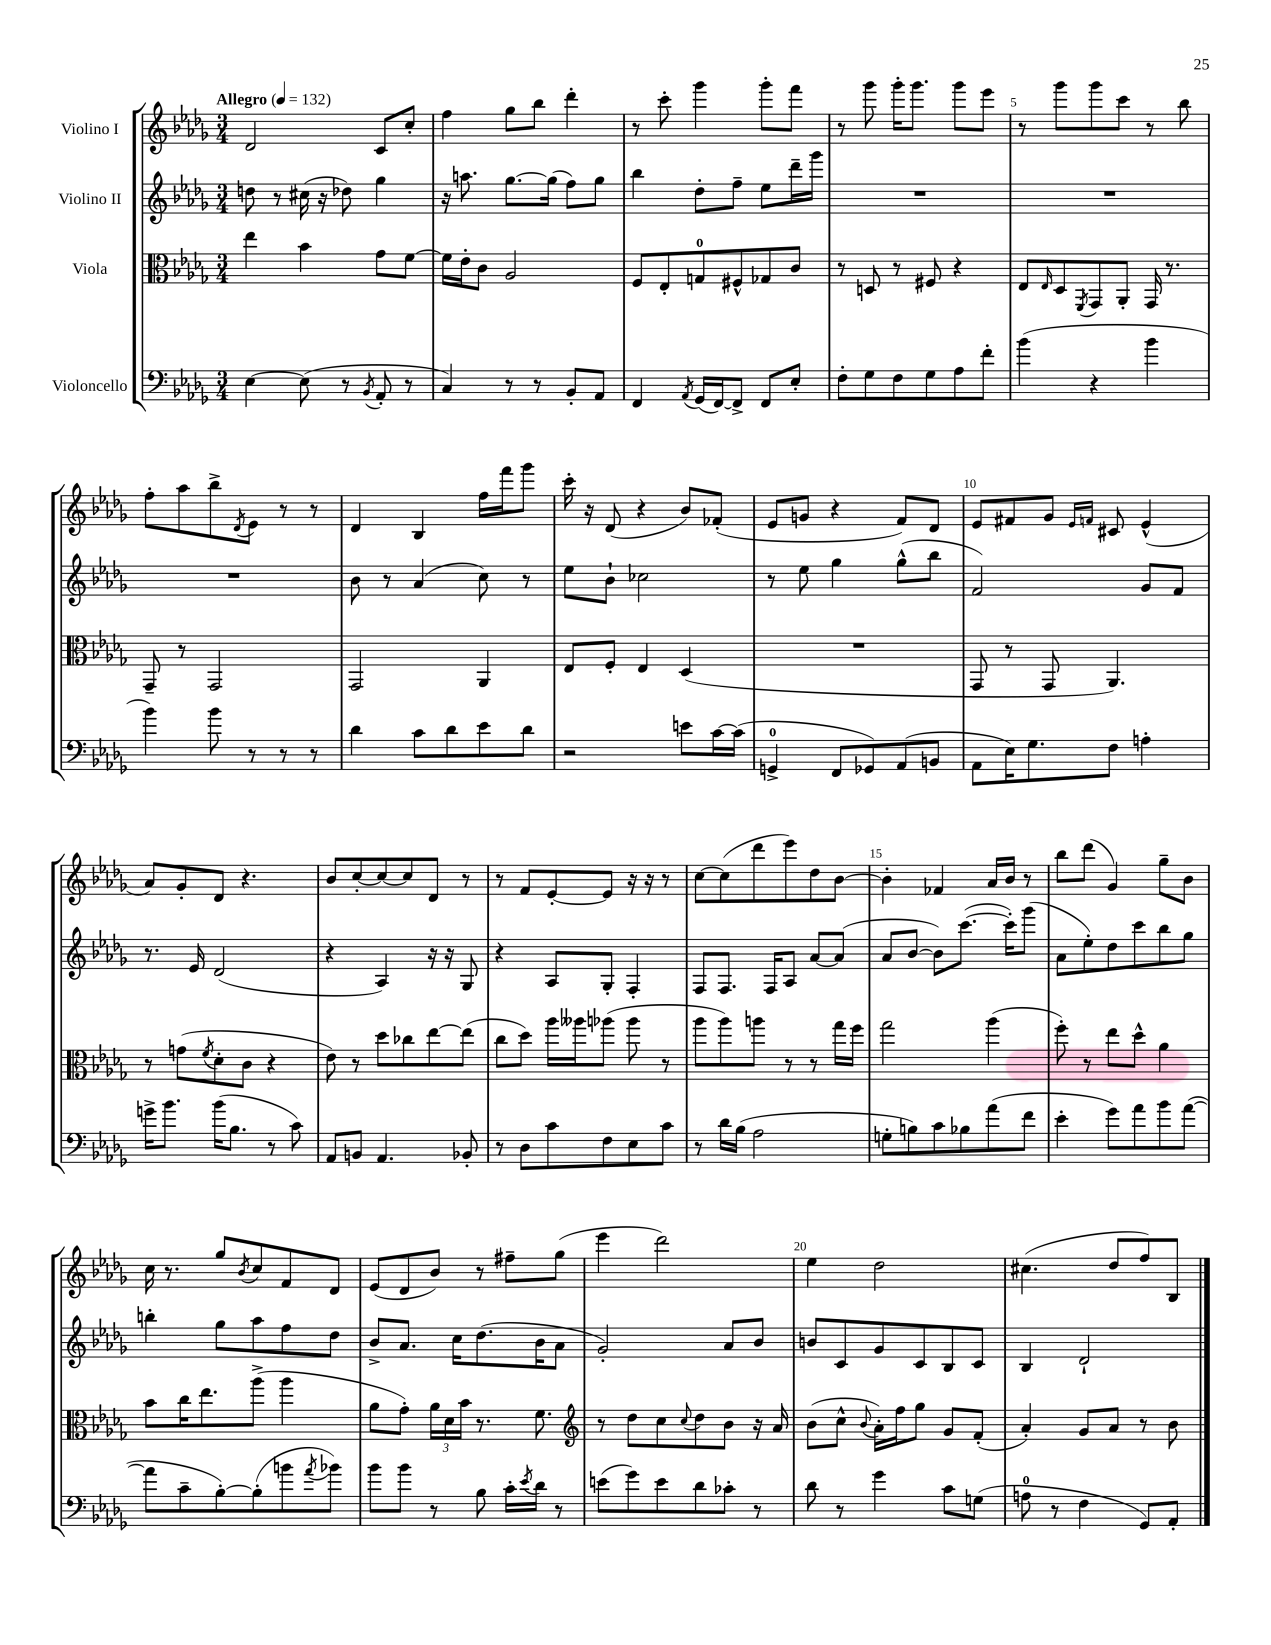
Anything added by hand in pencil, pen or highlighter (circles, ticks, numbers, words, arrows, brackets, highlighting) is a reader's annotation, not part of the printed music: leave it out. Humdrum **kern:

**kern	**kern	**kern	**kern
*staff4	*staff3	*staff2	*staff1
*clefF4	*clefC3	*clefG2	*clefG2
*k[b-e-a-d-g-]	*k[b-e-a-d-g-]	*k[b-e-a-d-g-]	*k[b-e-a-d-g-]
*M3/4	*M3/4	*M3/4	*M3/4
*MM132	*MM132	*MM132	*MM132
[4E-	4ee-	8dd	2d-
.	.	8r	.
(8E-]	4b-	(16cc#	.
.	.	16r	.
8r	.	8dd-)	.
8qBB-	.	.	.
8AA-'	8g-	4gg-	8c
8r	[8f	.	8cc'
=	=	=	=
4C)	16f]	16r	4ff
.	16e-'	8.aa	.
.	8c	.	.
8r	2A-	[8.gg-	8gg-
8r	.	.	8bb-
.	.	(16gg-]	.
8BB-'	.	8ff)	4ddd-'
8AA-	.	8gg-	.
=	=	=	=
4FF	8F	4bb-	8r
.	8E-'	.	8ccc'
8qAA-	.	.	.
(16GG-	8G	8dd-'	4ggg-
[16FF)	.	.	.
8FF^]	8F#^^	8ff~	.
8FF	8G-	8ee-	8ggg-'
8E-'	8c	16ddd-~	8fff
.	.	16ggg-	.
=	=	=	=
8F'	8r	2.r	8r
8G-	8D	.	8ggg-
8F	8r	.	16ggg-'
.	.	.	8.ggg-
8G-	8F#	.	.
8A-	4r	.	8ggg-
8f'	.	.	8eee-
=	=	=	=
(4b-	8E-	2.r	8r
.	16qqE-	.	.
.	8D-	.	8ggg-
.	8qFF	.	.
4r	8GG-	.	8ggg-
.	8AA-'	.	8ccc
4b-	16GG-	.	8r
.	8.r	.	.
.	.	.	8bb-
=	=	=	=
4b-)	8GG-~	2.r	8ff'
.	8r	.	8aa-
8b-	2GG-	.	8bb-^
.	.	.	8qd-
8r	.	.	8e-
8r	.	.	8r
8r	.	.	8r
=	=	=	=
4d-	2GG-	8b-	4d-
.	.	8r	.
8c	.	(4a-	4B-
8d-	.	.	.
8e-	4AA-	8cc)	16ff
.	.	.	16fff
8d-	.	8r	8ggg-
=	=	=	=
2r	8E-	8ee-	16ccc'
.	.	.	16r
.	8F'	8b-`	(8d-
.	4E-	2cc-	4r
8e	(4D-	.	8b-)
[16c	.	.	(8f-'
(16c]	.	.	.
=	=	=	=
4GG^	2.r	8r	8e-
.	.	8ee-	8g
8FF	.	4gg-	4r
8GG-)	.	.	.
(8AA-	.	(8gg-^^	8f)
8BB	.	8bb-	8d-
=	=	=	=
8AA-	8GG-	2f)	8e-
16E-)	8r	.	8f#
8.G-	.	.	.
.	8GG-	.	8g-
.	.	.	16qqe-
.	.	.	16qqf
8F	4.AA-)	.	8c#
4A'	.	8g-	(4e-^^
.	.	8f	.
=	=	=	=
16g^	8r	8.r	8a-)
8.b-	.	.	.
.	(8g	.	8g-'
.	.	16e-	.
.	8qf	.	.
(16b-	8d-'	(2d-	8d-
8.B-	.	.	.
.	8c	.	4.r
8r	4r	.	.
8c)	.	.	.
=	=	=	=
8AA-	8e-)	4r	8b-
8BB	8r	.	[8cc'
4.AA-	8dd-	4A-)	8cc_
.	8cc-	.	8cc]
.	[8ee-	16r	8d-
.	.	16r	.
8BB-'	(8ee-]	8G-	8r
=	=	=	=
8r	8cc	4r	8r
8D-	8dd-)	.	8f
8c	16aa-	8A-	[8e-'
.	16aa--	.	.
8F	(8aa-	8G-'	8e-]
8E-	8aa-	4F'	16r
.	.	.	16r
8c	8r	.	8r
=	=	=	=
8r	8aa-	8F	[8cc
16d-	8aa-)	8.F	(8cc]
(16B-	.	.	.
2A-	8aa	.	8ddd-
.	.	16F	.
.	8r	8A-	8eee-)
.	8r	[8a-	8dd-
.	16gg-	(8a-]	[8b-
.	16ff	.	.
=	=	=	=
8G'	2gg-	8a-	4b-']
8B)	.	[8b-	.
8c	.	8b-])	4f-
8B-	.	([8.ccc	.
(8a-	(4aa-	.	16a-
.	.	16ccc'])	16b-
8f	.	(8ggg-	8r
=	=	=	=
4e-'	8ff')	8a-	8bb-
.	8r	8ee-')	(8ddd-
8g-)	8ee-	8dd-	4g-)
8a-	8dd-^^	8ccc	.
8b-	4a-	8bb-	8gg-~
([8a-	.	8gg-	8b-
=	=	=	=
8a-]	8b-	4bb'	16cc
.	.	.	8.r
8c~	16cc	.	.
.	8.ee-	.	.
[8B-')	.	8gg-	8gg-
.	.	.	8qb-
(8B-']	(8aa-^	8aa-	8cc
8b	4aa-	8ff	8f
8qa-	.	.	.
8b-)	.	8dd-	8d-
=	=	=	=
8b-	8a-	8b-^	(8e-
8b-	8g-')	8.a-	8d-
8r	24a-	.	8b-)
.	24d-	.	.
.	.	16cc	.
.	24b-	.	.
8B-	8.r	(8.dd-	8r
16c'	.	.	8ff#~
8qe-	.	.	.
16d-	8.f	16b-	.
8r	.	8a-	(8gg-
=	=	=	=
*	*clefG2	*	*
(8e	8r	2g-')	4eee-
8g-)	8dd-	.	.
8e	8cc	.	2ddd-)
.	8qqcc	.	.
8d-	8dd-	.	.
8c-'	8b-	8a-	.
8r	16r	8b-	.
.	16a-	.	.
=	=	=	=
8d-	(8b-	8b	4ee-
8r	8cc^^	8c	.
.	8qqb-	.	.
4g-	16a-')	8g-	2dd-
.	16ff	.	.
.	8gg-	8c	.
8c	8g-	8B-	.
(8G	(8f'	8c	.
=	=	=	=
8A	4a-')	4B-	(4.cc#
8r	.	.	.
4F	8g-	2d-`	.
.	8a-	.	8dd-
8GG-)	8r	.	8ff)
8AA-'	8b-	.	8B-
==	==	==	==
*-	*-	*-	*-
